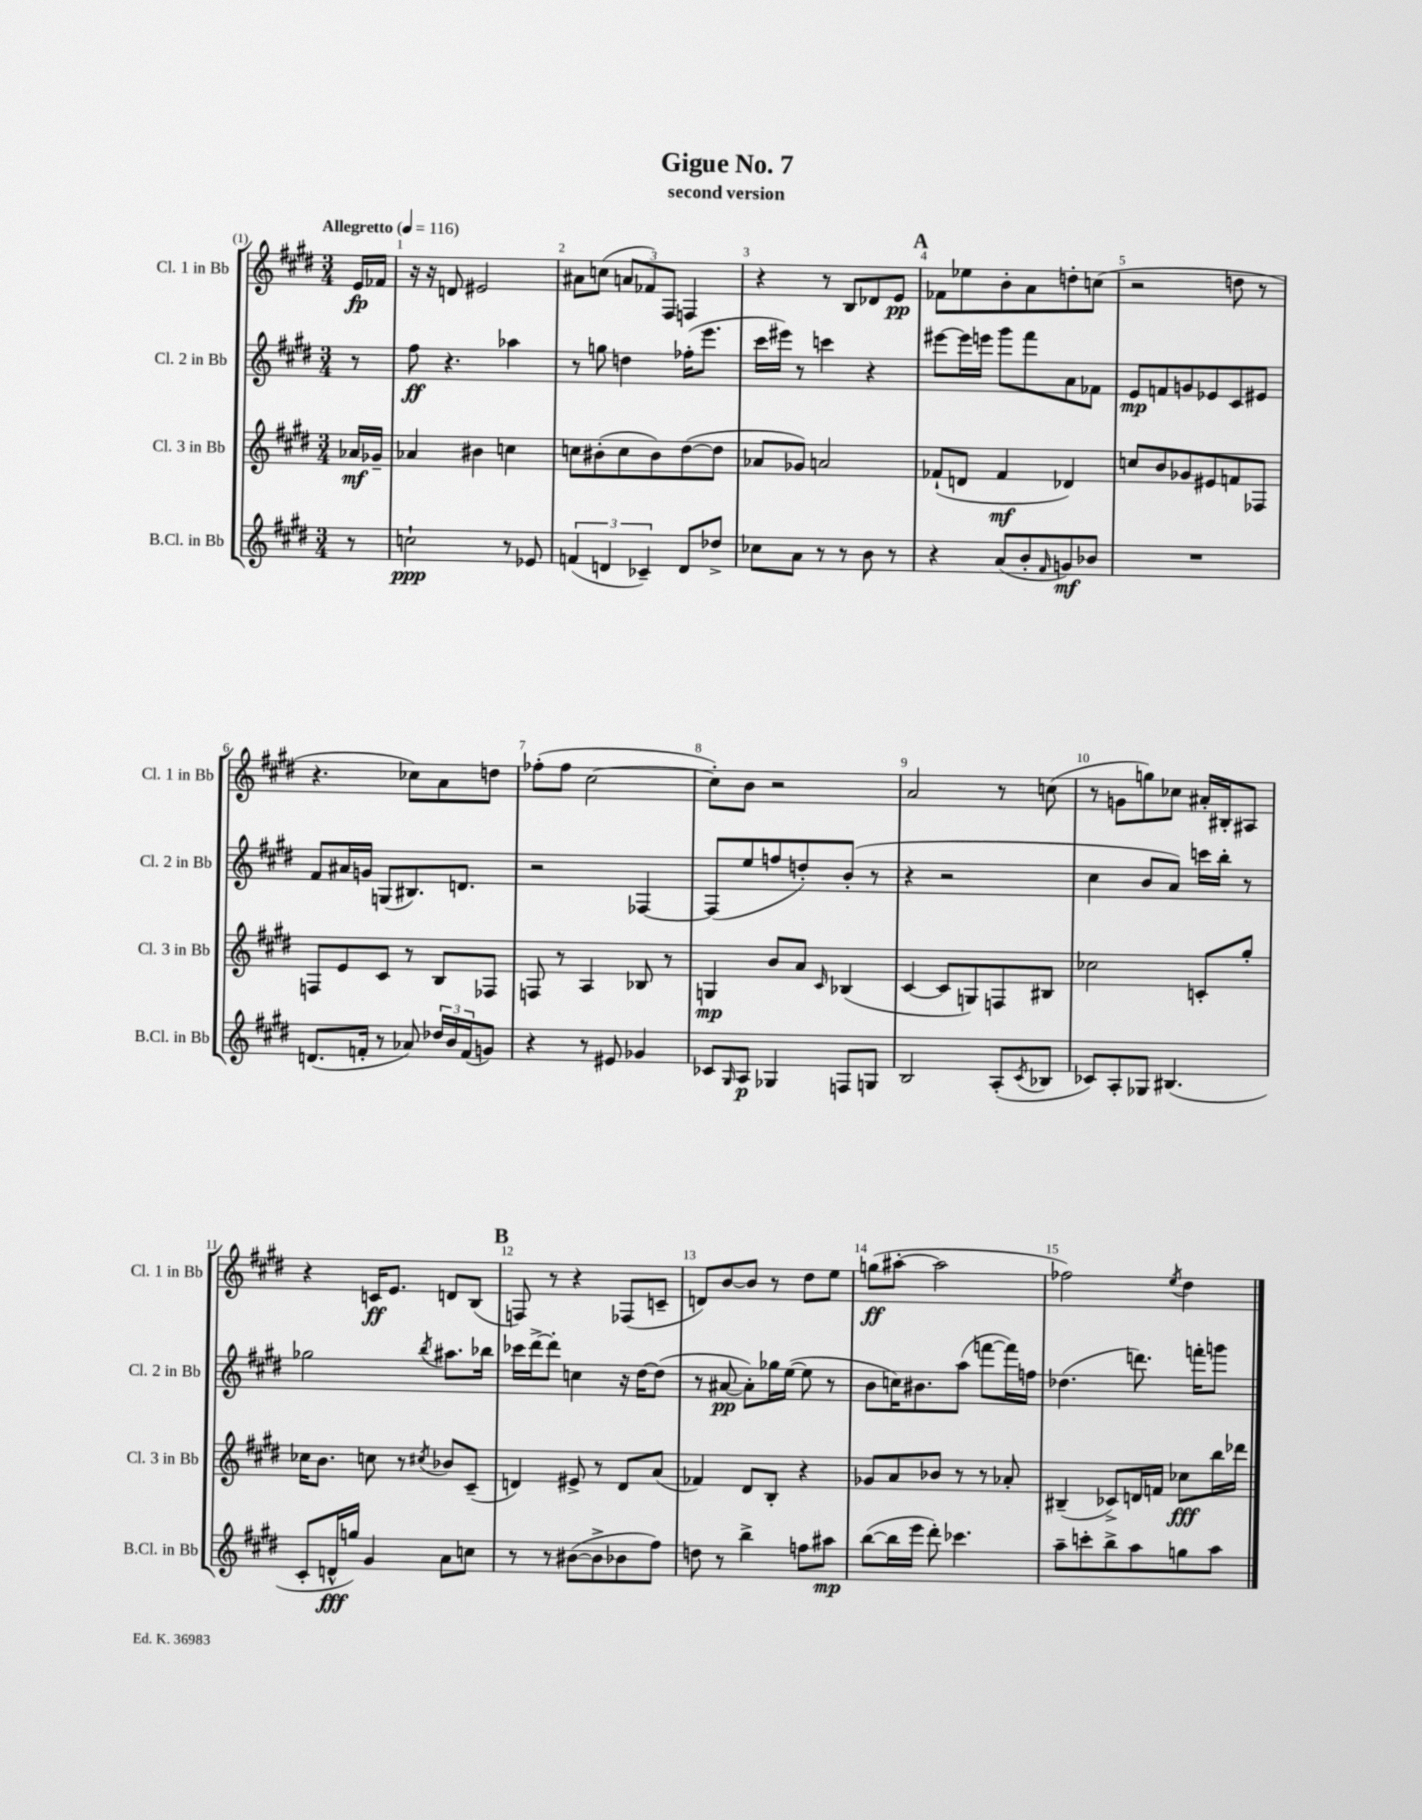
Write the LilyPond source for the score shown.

\header { title = "Gigue No. 7" subtitle = "second version" }
<<
\new StaffGroup <<
\new Staff = "s0" \with { instrumentName = "Cl. 1 in Bb" shortInstrumentName = "Cl. 1 in Bb" } {
    \clef treble \key e \major \numericTimeSignature \time 3/4 \partial 8 \tempo "Allegretto" 4 = 116
    e'16\fp fes'16 |
    r16 r16 d'8 eis'2 |
    ais'8 c''8( \tuplet 3/2 { a'8 fes'8) fis8 } f4 |
    r4 r8 b8 des'8 e'8\pp |
    \mark \markup { \bold "A" } fes'8 ees''8 b'8-. a'8 d''8-. c''8( |
    r2 d''8 r8 |
    r4. ces''8) a'8 d''8 |
    fes''8-.( fes''8 cis''2~ |
    cis''8-.) b'8 r2 |
    a'2 r8 c''8( |
    r8 g'8 g''8) ces''8 ais'16-. bis16-. ais8 |
    r4 c'16\ff e'8. d'8 b8( |
    \mark \markup { \bold "B" } f8) r8 r4 fes8( c'8-- |
    d'8) b'8~ b'8 r8 dis''8 e''8 |
    g''8\ff( ais''8~-. ais''2 |
    fes''2) \acciaccatura { e''8 } dis''4 \bar "|." |
}
\new Staff = "s1" \with { instrumentName = "Cl. 2 in Bb" shortInstrumentName = "Cl. 2 in Bb" } {
    \clef treble \key e \major \numericTimeSignature \time 3/4 \partial 8
    r8 |
    fis''8\ff r4. aes''4 |
    r8 g''8 d''4 fes''16-.( e'''8. |
    cis'''16 eis'''16) r8 c'''4 r4 |
    \mark \markup { \bold "A" } eis'''8~ eis'''16 e'''16 gis'''8 fis'''8 a'8 fes'8 |
    e'8\mp f'8 g'8 ees'8 cis'8 eis'8 |
    fis'8 ais'16 g'16 g8( bis8.) d'8. |
    r2 fes4~ |
    fes8( e''8 f''8 d''8-.) b'8-.( r8 |
    r4 r2 |
    cis''4 b'8 a'8) c'''16 b''16-. r8 |
    ges''2 \acciaccatura { b''8 } ais''8. bes''16 |
    \mark \markup { \bold "B" } ces'''16 dis'''16~-> dis'''8-. c''4 r16 dis''16~ dis''8( |
    r8 ais'8~\pp ais'8-.) ges''16 e''16~( e''8 r8 |
    b'8 c''16) bis'8. a''8( f'''8~ f'''16) f''16 |
    des''4.( d'''8.) f'''16-. g'''8 \bar "|." |
}
\new Staff = "s2" \with { instrumentName = "Cl. 3 in Bb" shortInstrumentName = "Cl. 3 in Bb" } {
    \clef treble \key e \major \numericTimeSignature \time 3/4 \partial 8
    aes'16\mf ges'16-- |
    aes'4 bis'4 c''4 |
    c''8 bis'8-.( c''8 bis'8) dis''8~( dis''8 |
    aes'8 ges'8) a'2 |
    \mark \markup { \bold "A" } fes'8-!( d'8 fes'4\mf des'4) |
    c''8 b'8 ges'8 eis'8 f'8 fes8 |
    f8 e'8 cis'8 r8 b8 fes8 |
    f8 r8 a4 bes8 r8 |
    g4\mp b'8 a'8 \grace { cis'16 } bes4( |
    cis'4~ cis'8 g8) f8 bis8 |
    ces''2 c'8-. gis''8-. |
    ces''16 b'8. c''8 r8 \acciaccatura { cis''8 } bes'8 cis'8--( |
    \mark \markup { \bold "B" } d'4) eis'8-> r8 d'8 a'8( |
    fes'4) dis'8 b8-. r4 |
    ges'8 a'8 bes'8 r8 r8 aes'8-. |
    bis4--( ces'8->) d'16 f'16 ces''8\fff b''16 des'''16 \bar "|." |
}
\new Staff = "s3" \with { instrumentName = "B.Cl. in Bb" shortInstrumentName = "B.Cl. in Bb" } {
    \clef treble \key e \major \numericTimeSignature \time 3/4 \partial 8
    r8 |
    c''2-!\ppp r8 ees'8 |
    \tuplet 3/2 { f'4( d'4 ces'4--) } d'8 des''8-> |
    ces''8 a'8 r8 r8 b'8 r8 |
    \mark \markup { \bold "A" } r4 a'8( b'8-. \grace { fis'16 } g'8\mf) bes'8 |
    R2. |
    d'8.( f'16-. r8 aes'8) \tuplet 3/2 { des''16 b'16 f'16( } g'8) |
    r4 r8 eis'8 ges'4 |
    ces'8 \grace { gis16 } a8\p ges4 f8 g8 |
    b2 a8-.( \acciaccatura { cis'8 } bes8 |
    ces'8) a8-. ges8 bis4.( |
    cis'8-. d'16-^\fff g''16) gis'4 a'8 c''8 |
    \mark \markup { \bold "B" } r8 r8 bis'8~( bis'8-> bes'8 fis''8) |
    d''8 r8 b''4-> f''8 ais''8\mp |
    b''8~( b''16 e'''16 dis'''8-.) ces'''4. |
    a''8-- c'''8-. b''8-> a''8 g''8 a''8 \bar "|." |
}
>>
>>
\layout { \context { \Score \override BarNumber.break-visibility = ##(#f #t #t) barNumberVisibility = #all-bar-numbers-visible } }
